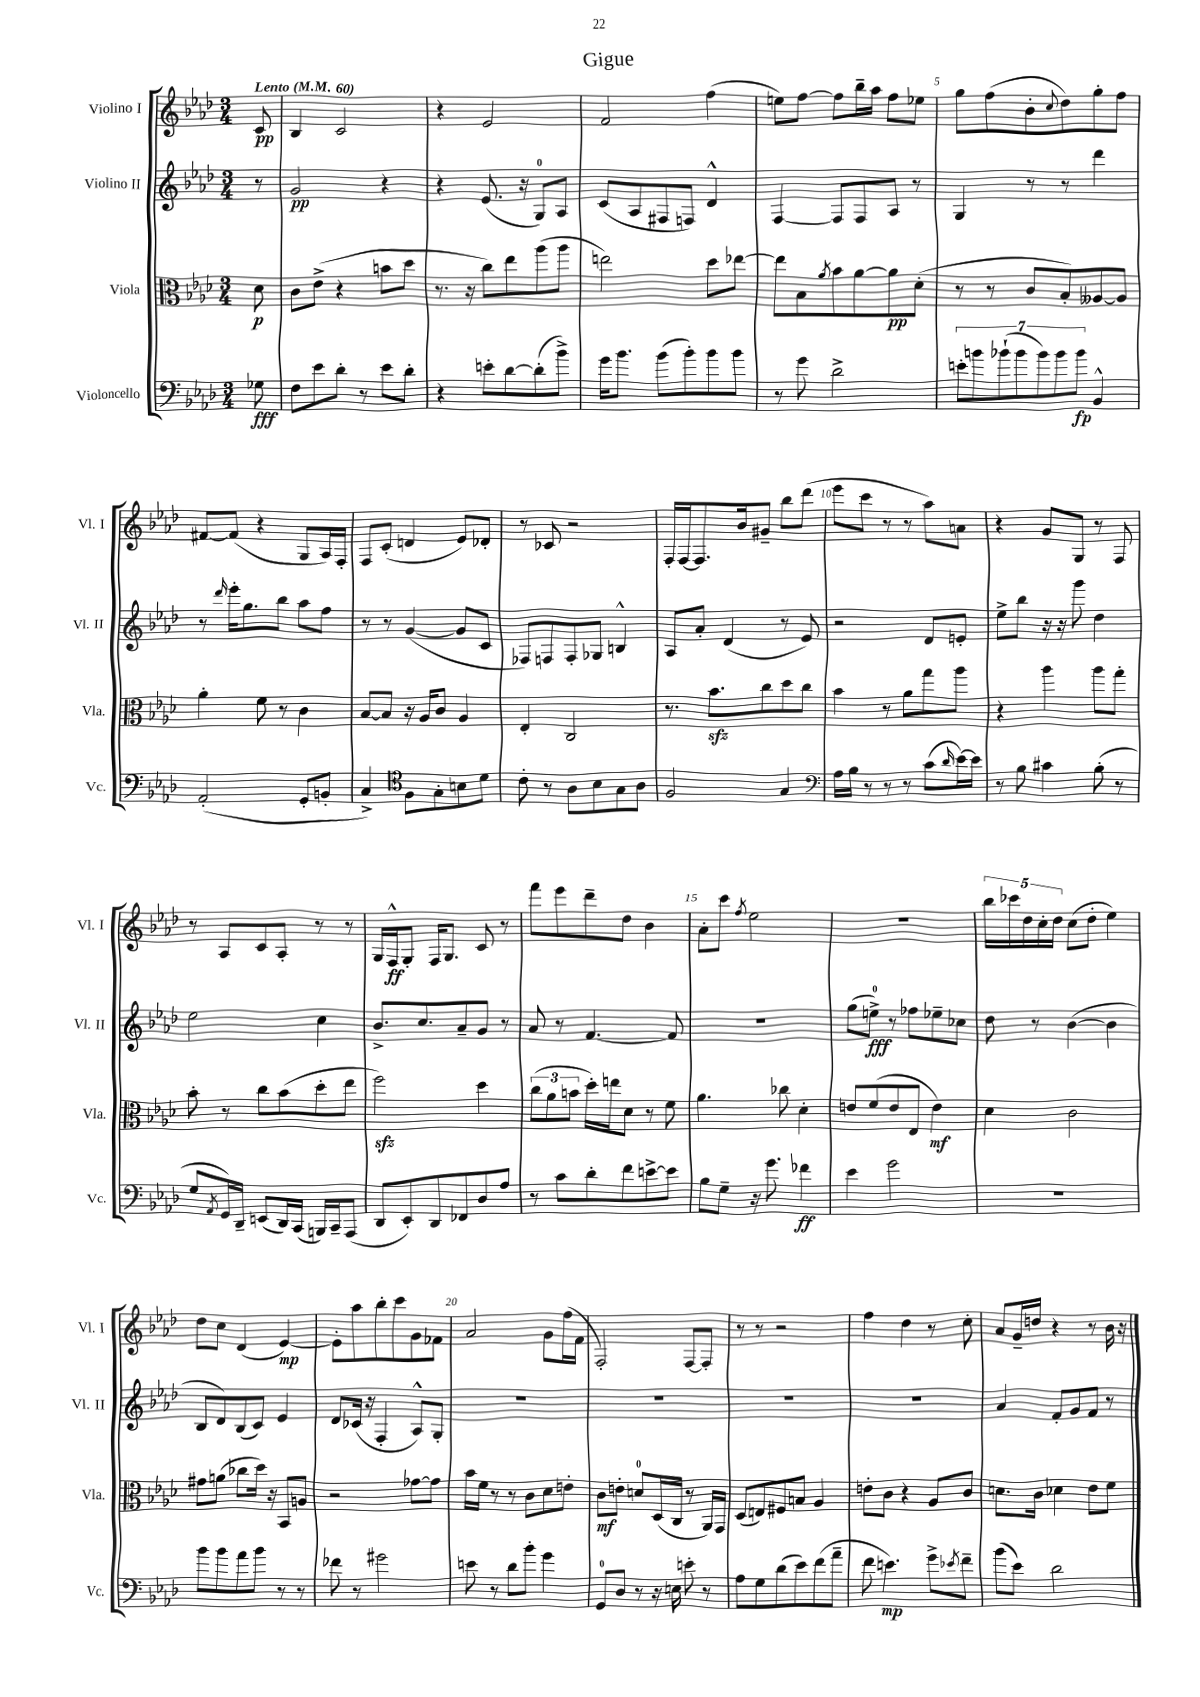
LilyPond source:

\header { title = "Gigue" }
<<
\new StaffGroup <<
\new Staff = "s0" \with { instrumentName = "Violino I" shortInstrumentName = "Vl. I" } {
    \clef treble \key aes \major \numericTimeSignature \time 3/4 \partial 8 \tempo "Lento" 4 = 60
    c'8\pp |
    bes4 c'2 |
    r4 ees'2 |
    f'2 f''4( |
    e''8) f''8~ f''8 bes''16-- aes''16 f''8 ees''8 |
    g''8 f''8( bes'8-. \appoggiatura { c''8 } des''8) g''8-. f''8 |
    fis'8~ fis'8( r4 g8 aes16) f16-. |
    f8 c'8-.( d'4 ees'8) des'8-. |
    r8 ces'8 r2 |
    f16-. f16~ f8. bes'16 gis'8-- bes''8 des'''8( |
    ees'''8 c'''8 r8 r8 aes''8) a'8 |
    r4 g'8 g8 r8 f8 |
    r8 aes8 c'8 aes8-. r8 r8 |
    g16 f16-^\ff g8-. f16 g8. c'8 r8 |
    f'''8 ees'''8 des'''8-- des''8 bes'4 |
    aes'8-. c'''8 \acciaccatura { f''8 } ees''2 |
    R2. |
    \tuplet 5/4 { bes''16 ces'''16 des''16 c''16-. des''16 } c''8( des''8-. ees''4) |
    des''8 c''8 des'4( ees'4~\mp) |
    ees'8-. aes''8 bes''8-. c'''8 g'8 fes'8 |
    aes'2 g'8 f''16( f'16 |
    f2-.) f8~ f8-. |
    r8 r8 r2 |
    f''4 des''4 r8 c''8-. |
    aes'8 g'16-- d''16 r4 r8 bes'16 r16 \bar "|." |
}
\new Staff = "s1" \with { instrumentName = "Violino II" shortInstrumentName = "Vl. II" } {
    \clef treble \key aes \major \numericTimeSignature \time 3/4 \partial 8
    r8 |
    g'2\pp r4 |
    r4 ees'8.( r16 g8-0) aes8 |
    c'8( aes8 fis8 f8) des'4-^ |
    f4~ f8 f8 aes8 r8 |
    g4 r8 r8 des'''4 |
    r8 \grace { des'''16 } ees'''16-. g''8. bes''8 aes''8 f''8 |
    r8 r8 g'4~( g'8 c'8 |
    fes8) f8 f8-. ges8 b4-^ |
    aes8 aes'8-. des'4( r8 ees'8) |
    r2 des'8 e'8-. |
    ees''8-> bes''8 r16 r16 g'''8 des''4 |
    ees''2 c''4 |
    bes'8.-> c''8. aes'8-- g'8 r8 |
    aes'8 r8 f'4.~ f'8 |
    R2. |
    g''8( e''8-0->\fff) r8 fes''8 ees''8-- ces''8 |
    des''8 r8 bes'4~( bes'4 |
    bes8 des'8) bes8( c'8) ees'4 |
    des'8 ces'16( r16 f4-. aes8-^) g8-. |
    R2. |
    R2. |
    R2. |
    R2. |
    aes'4 f'8-. g'8 f'8 r8 \bar "|." |
}
\new Staff = "s2" \with { instrumentName = "Viola" shortInstrumentName = "Vla." } {
    \clef alto \key aes \major \numericTimeSignature \time 3/4 \partial 8
    des'8\p |
    c'8 ees'8->( r4 b'8 des''8 |
    r8. r16 c''8) ees''8 aes''8( aes''8 |
    e''2) des''8 ees''8~ |
    ees''8 bes8 \acciaccatura { aes'8 } bes'8 aes'8~ aes'8\pp des'8-.( |
    r8 r8 c'8 bes8-.) aeses8~ aeses8 |
    aes'4-. f'8 r8 c'4 |
    bes8~ bes8 r16 aes16 c'8 aes4 |
    ees4-. c2 |
    r8. bes'8.\sfz c''8 des''8 c''8 |
    bes'4 r8 aes'8 g''8 aes''8 |
    r4 aes''4 aes''8 g''8-. |
    bes'8-. r8 c''8 bes'8( des''8-. ees''8 |
    f''2\sfz) des''4 |
    \tuplet 3/2 { c''8( aes'8 b'8 } des''16-.) e''16 des'8 r8 f'8 |
    aes'4. ces''8 des'4-. |
    e'8 f'8( e'8 ees8 e'4\mf) |
    des'4 c'2 |
    gis'8 a'8( ces''8 des''16) r16 bes,8 a8 |
    r2 ges'8~ ges'8 |
    bes'16 f'16 r8 r8 c'8 des'8 e'8-. |
    c'8\mf e'8-. d'8-0 des16( c16 r8 aes,16) g,16 |
    des8( e8) fis8 b8 aes4 |
    e'8-. c'8 r4 aes8 c'8 |
    d'8. c'16 des'4 ees'8 f'8 \bar "|." |
}
\new Staff = "s3" \with { instrumentName = "Violoncello" shortInstrumentName = "Vc." } {
    \clef bass \key aes \major \numericTimeSignature \time 3/4 \partial 8
    ges8\fff |
    f8 ees'8 des'8-. r8 ees'8 des'8-. |
    r4 e'8-. des'8~ des'8-.( bes'8->) |
    g'16 bes'8. bes'8( bes'8-.) bes'8 bes'8 |
    r8 g'8 des'2-> |
    \tuplet 7/4 { e'8-. b'8 bes'8-!( bes'8 bes'8) bes'8 bes'8\fp } bes,4-^ |
    aes,2-.( g,8-. b,8-. |
    c4->) \clef tenor f8 g8-. b8 des'8 |
    c'8-. r8 aes8 bes8 g8 aes8 |
    f2 g4 |
    \clef bass aes16 bes16 r8 r8 r8 c'8( \grace { des'16 } ees'16~) ees'16 |
    r8 bes8 cis'4 bes8-.( r8 |
    g8 \acciaccatura { aes,8 } g,16) des,16-- e,8( des,16) c,16( b,,16) c,16-- aes,,8( |
    des,8 ees,8-.) des,8 fes,8 des8 aes8 |
    r8 c'8 des'8-. f'8 e'8~-> e'8 |
    bes8 g8-- r16 g'8. fes'4\ff |
    ees'4 g'2 |
    R2. |
    bes'8 bes'8 aes'8 bes'8 r8 r8 |
    fes'8 r8 gis'2 |
    e'8 r8 des'8 bes'8-. g'4 |
    g,8-0 des8 r8 r16 e16 e'8-. r8 |
    aes8 g8 des'8( ees'8) f'8( aes'8-- |
    f'8 e'4.\mp) g'8-> \acciaccatura { ees'8 } f'8-- |
    bes'8( ees'8) des'2 \bar "|." |
}
>>
>>
\layout { \context { \Score \override BarNumber.break-visibility = ##(#f #t #t) barNumberVisibility = #(every-nth-bar-number-visible 5) } }
